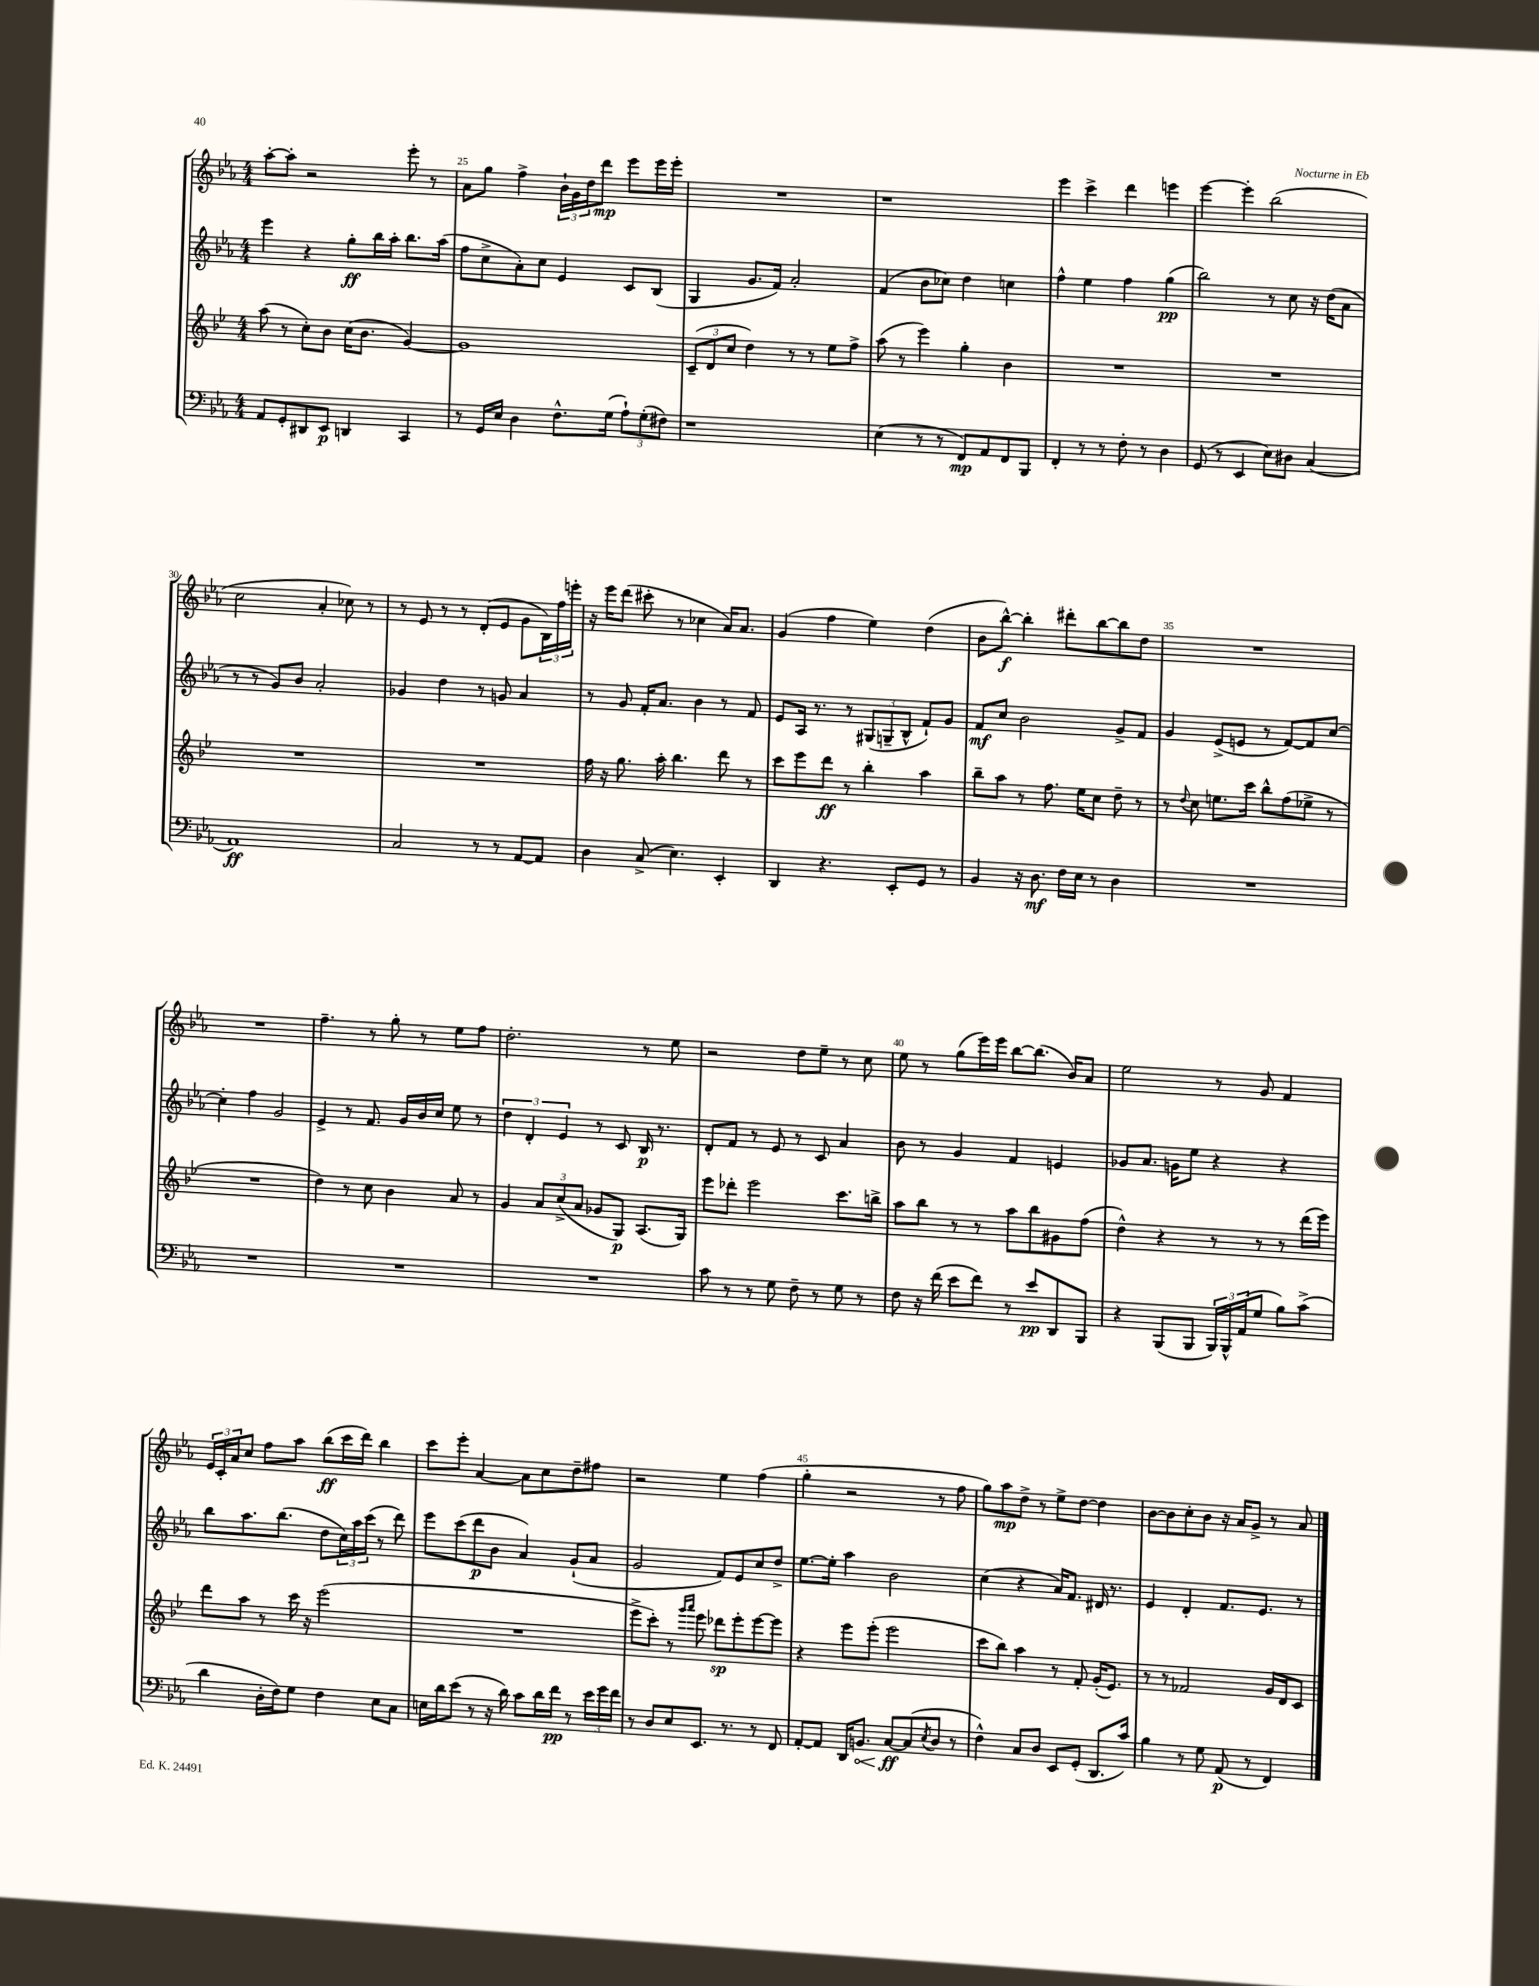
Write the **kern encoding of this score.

**kern	**kern	**kern	**kern
*staff4	*staff3	*staff2	*staff1
*clefF4	*clefG2	*clefG2	*clefG2
*k[b-e-a-]	*k[b-e-]	*k[b-e-a-]	*k[b-e-a-]
*M4/4	*M4/4	*M4/4	*M4/4
8AA-	(8aa	4eee-	[8aa-'
8GG'	8r	.	8aa-']
8DD#	8cc')	4r	2r
8EE-	8b-	.	.
4DD	(16cc	8gg'	.
.	8.b-	.	.
.	.	16bb-	.
.	.	16aa-'	.
4CC	[4g)	8.bb-	8eee-'
.	.	.	8r
.	.	(16aa-	.
=	=	=	=
8r	1g]	8ff	8a-
16GG	.	8cc^	8gg
16E-	.	.	.
4D	.	8a-')	4ff^
.	.	8cc	.
8.F^^	.	4e-	24b-`
.	.	.	24g
.	.	.	24dd
.	.	.	8ddd
(16G	.	.	.
12A-`)	.	8c	8eee-
(12G'	.	.	.
.	.	(8B-	16eee-
12F#)	.	.	.
.	.	.	16eee-'
=	=	=	=
1r	(12c~	4G	1r
.	12d	.	.
.	12cc	.	.
.	4dd)	8.g	.
.	.	16f)	.
.	8r	2a-'	.
.	8r	.	.
.	8ee-	.	.
.	8ff^	.	.
=	=	=	=
(4E-	(8aa	(4f	1r
.	8r	.	.
8r	4eee-)	8b-	.
8r	.	8cc-)	.
8FF)	4gg'	4dd	.
8AA-	.	.	.
8FF	4b-	4cc	.
8BBB-	.	.	.
=	=	=	=
4FF'	1r	4ff^^	4eee-
8r	.	4ee-	4ccc^
8r	.	.	.
8F'	.	4ff	4ddd
8r	.	.	.
4D	.	(4gg	4eee
=	=	=	=
(8GG	1r	2bb-)	[4eee-
8r	.	.	.
4EE-	.	.	4eee-']
8E-)	.	8r	(2bb-
8D#	.	8cc	.
(4C	.	16r	.
.	.	(16dd	.
.	.	8a-	.
=	=	=	=
1AA-)	1r	8r	2cc
.	.	8r	.
.	.	8g)	.
.	.	8b-	.
.	.	2a-'	4a-'
.	.	.	8cc-)
.	.	.	8r
=	=	=	=
2C	1r	4g-	8r
.	.	.	8e-
.	.	4dd	8r
.	.	.	8r
8r	.	8r	(8d'
8r	.	8g	8e-
[8AA-	.	4a-	8g
8AA-]	.	.	24B-)
.	.	.	24ff
.	.	.	24eee'
=	=	=	=
4D	16ff	8r	16r
.	16r	.	16eee-
.	8.gg	8g	(8ddd
(8C^	.	16f'	8ccc#'
.	16aa'	8.a-	.
4.E-)	4.bb-	.	8r
.	.	4b-	4cc-
4EE-'	8ddd	8r	16a-)
.	.	.	8.a-
.	8r	8f	.
=	=	=	=
4DD	8ccc	8e-	(4g
.	8eee-	16A-	.
.	.	8.r	.
4.r	8ddd	.	4ff
.	8r	8r	.
.	4bb-'	(12G#	4ee-)
.	.	12G~	.
8EE-'	.	.	.
.	.	12B-^^	.
8GG	4aa	8f`)	(4dd
8r	.	8g	.
=	=	=	=
4BB-	8bb-~	8f	8b-
.	8aa	8cc	[8bb-^^)
16r	8r	2b-	4bb-']
8.D	.	.	.
.	8.ff	.	.
16F	.	.	8ddd#'
16E-	16ee-	.	.
8r	8cc	.	[8bb-
4D	8dd~	8g^	8bb-]
.	8r	8f	8dd
=	=	=	=
1r	8r	4g	1r
.	8qqdd	.	.
.	8cc	.	.
.	8.ee	(8e-^	.
.	.	8e	.
.	16ccc	.	.
.	8bb-^^	8r	.
.	(8ff	[8f)	.
.	8ee-^	8f]	.
.	8r	[8cc	.
=	=	=	=
1r	1r	4cc']	1r
.	.	4ff	.
.	.	2g	.
=	=	=	=
1r	4dd)	4e-^	4.ff~
.	8r	8r	.
.	8cc	8.f	8r
.	4b-	.	8gg'
.	.	16g	.
.	.	16b-	8r
.	.	16cc	.
.	8a	8ee-	8ee-
.	8r	8r	8ff
=	=	=	=
1r	4g	6dd	2.dd'
.	.	6d'	.
.	12a	.	.
.	(12cc^	6e-	.
.	12a	.	.
.	8g-	8r	.
.	8G)	8c	.
.	(8.A	16B-	8r
.	.	8.r	.
.	.	.	8ee-
.	16G)	.	.
=	=	=	=
8c	8eee-	8d'	2r
8r	8ddd-'	8f	.
8r	2eee-	8r	.
8G	.	8e-	.
8F~	.	8r	8dd
8r	.	8c	8ee-~
8G	8.ccc	4a-	8r
8r	.	.	8cc
.	16bb^	.	.
=	=	=	=
8F	8aa	8b-	8ee-
16r	8bb-	8r	8r
(16f	.	.	.
8e-	8r	4g	(8gg
8f)	8r	.	16eee-)
.	.	.	16eee-
8r	8aa	4f	[8bb-
8e-	8bb-	.	(8.bb-]
8DD	8g#	4e	.
.	.	.	16b-)
8BBB-	(8ff	.	8a-
=	=	=	=
4r	4dd^^)	8g-	2ee-
.	.	8.a-	.
(8BBB-	4r	.	.
.	.	16g	.
8BBB-	.	8ee-	.
24BBB-)	8r	4r	8r
24BBB-^^	.	.	.
(24AA-	.	.	.
8G	8r	.	8g
8B-)	8r	4r	4f
(8c^	(16ddd	.	.
.	16eee-)	.	.
=	=	=	=
4d	8ddd	8bb-	24e-
.	.	.	24c'
.	.	.	24a-
.	8aa	8.aa-	8cc
16D'	8r	.	8ff
16F)	.	(8.bb-	.
8G	16ccc	.	8aa-
.	16r	.	.
4F	(2eee-	8dd	(8bb-
.	.	24cc)	16ccc
.	.	24aa-	.
.	.	.	16ddd)
.	.	(24ccc	.
8E-	.	8r	4bb-
8C	.	8ddd)	.
=	=	=	=
16E	1r	8eee-	8ccc
16d	.	.	.
(8e-	.	(8ccc	8eee-'
8r	.	8ddd	[4a-
16r	.	8b-	.
16d)	.	.	.
8c	.	4a-)	8a-]
16d	.	.	8cc
16f	.	.	.
8r	.	(8g`	8dd~
24e-	.	8a-	8ff#
24g	.	.	.
24f	.	.	.
=	=	=	=
8r	8eee-^	2g	2r
8D	8ccc')	.	.
8E-	8r	.	.
.	16qqggg	.	.
.	16qqaaa	.	.
8.EE-	8eee-	.	.
.	8ddd-	8f)	4ee-
8.r	.	.	.
.	8eee-'	8e-	.
8r	[8eee-	8cc	(4ff
8FF	8eee-]	8dd^	.
=	=	=	=
[8AA-'	4r	[8.ee-	4gg'
8AA-]	.	.	.
.	.	16ee-']	.
16DD	8eee-	4aa-	2r
8.BB	.	.	.
.	(8eee-'	.	.
[8C	2eee-	2b-	.
(8C]	.	.	.
8qE-	.	.	.
8D	.	.	8r
8r	.	.	8ff
=	=	=	=
4F^^)	8ccc	(4cc	8gg)
.	8bb-)	.	8aa-
8C	4aa	4r	8dd^
8D	.	.	8r
8EE-	8r	16a-)	8ee-^
.	.	8.f	.
(8GG'	8f'	.	[8dd
8.DD	(16g'	16d#	4dd]
.	8.e-)	8.r	.
16c)	.	.	.
=	=	=	=
4B-	8r	4e-	[8b-
.	8r	.	8b-]
8r	2f-	4d'	8cc'
8G	.	.	8b-
(8AA-	.	8.f	16r
.	.	.	16a-
8r	.	.	8g^
.	.	8.e-	.
4FF)	16g	.	8r
.	16d	.	.
.	8c	8r	8a-
==	==	==	==
*-	*-	*-	*-
